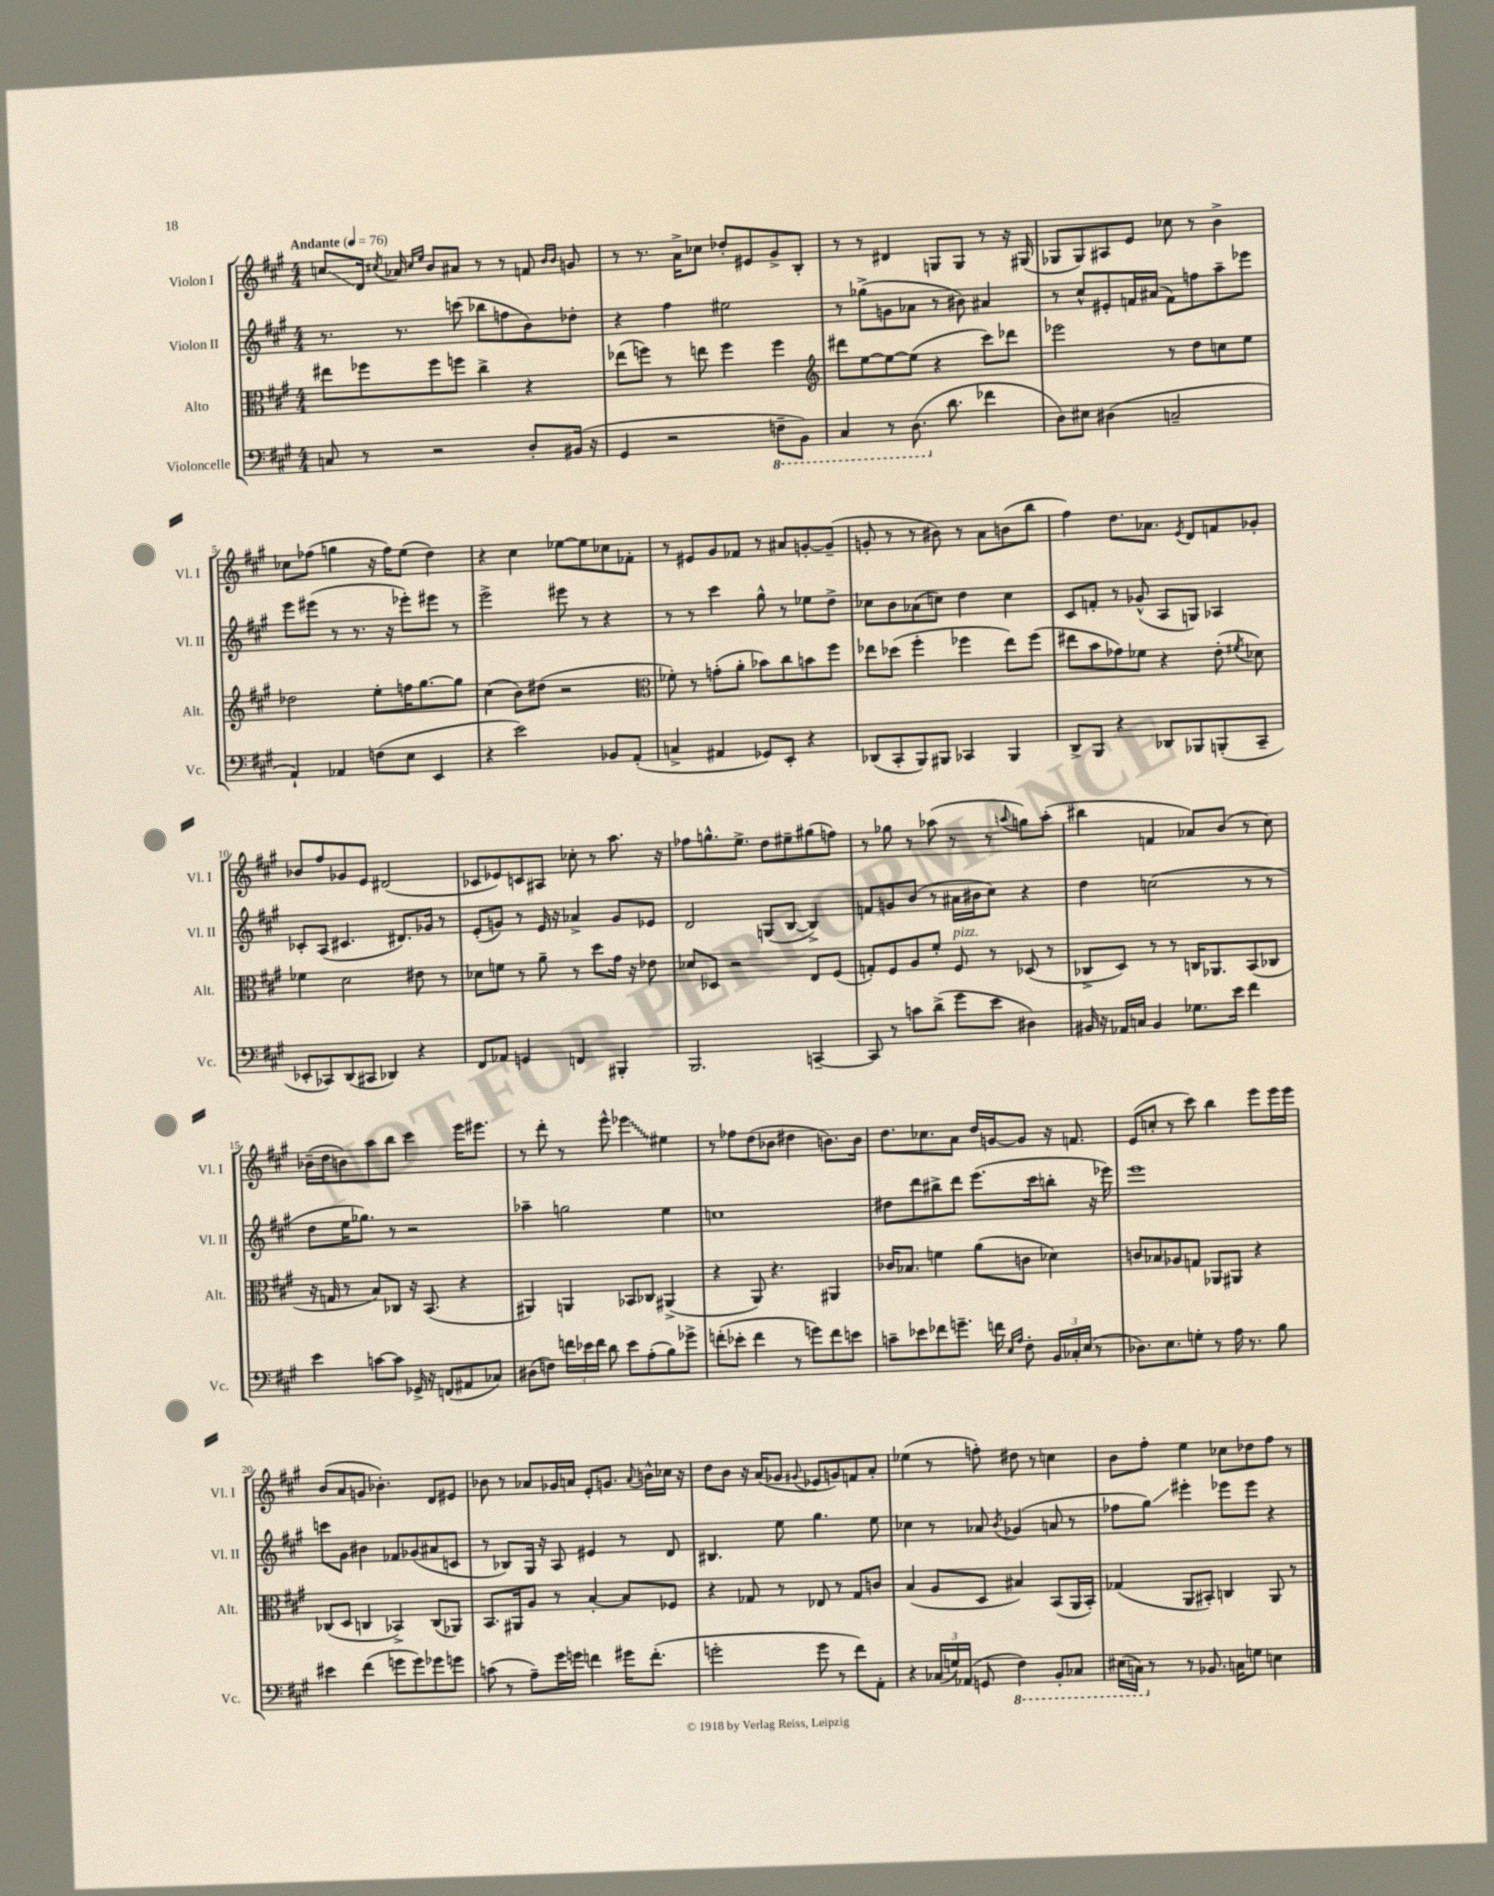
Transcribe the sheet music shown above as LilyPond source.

<<
\new StaffGroup <<
\new Staff = "s0" \with { instrumentName = "Violon I" shortInstrumentName = "Vl. I" } {
    \clef treble \key a \major \numericTimeSignature \time 4/4 \tempo "Andante" 4 = 76
    \autoBeamOff c''8[\glissando d'16] \acciaccatura { cis''8 } aes'16 \grace { cis''16[ e''16] } b'8[ ais'8] r8 r8 f'8 \grace { b'16[ b'16] } g'8 |
    r8 r8. a'16[-> ces''8] des''8[-. eis'8 gis'8-> b8]-. |
    r8 r8 dis'4 g8[ g8] r8 r16 gis16( |
    ges8[ ges8) ais8 e'8] ces''8 r8 b'4-> |
    ces''8[ fes''8]( g''4 r16 fes''16[) e''8]( d''4) |
    r4 cis''4 ees''8[~ ees''8 ces''8 fes'8]-. |
    r8 eis'8[ gis'8 fes'8] r8 ais'8[ g'8~-. g'8]--( |
    g'8-. r8 r8 bis'8) r8 a'8[ b'8( b''8] |
    fis''4) d''8.[ aes'8.] \acciaccatura { e'8 } d'8[ f'8 ges'8]-. |
    bes'8[ fis''8 ges'8 e'8] dis'2( |
    ces'8[ ees'8) c'8 ais8] ces''8-. r8 a''8. r16 |
    fes''8[ g''8.-^ e''8.]-> d''8[ eis''8-- gis''8( f''8]) |
    r8 ges''8 r8 aes''8( r8 r8 \appoggiatura { a''8 } g''8[) a''8]-.( |
    bis''4 f'4 aes'8[) b'8]( r8 cis''8) |
    bes'16[--( d''16 b'8) a''8 b''8] cis'''4 e'''16[ eis'''8.] |
    r8 d'''8-. r8 e'''8-^ \once \override Glissando.style = #'zigzag ees'''4\glissando eis''4 |
    r8 fes''8[ d''8( bes'8] dis''4 b'8.[) b'16] |
    d''8.[ ces''8. a'8] d''16[ g'16~ g'8] r16 f'8. |
    e'8[( c''8]-. r8 cis'''8) b''4 e'''8[ e'''16 e'''16] |
    b'8[( a'8 g'8] bes'4.-.) d'8[ eis'8] |
    bes'8 r8 aes'8[ ges'16 a'16] e'8[-. g'8.] \appoggiatura { a'8 } b'16[-^ ces''16] r16 |
    d''8[ b'8] r16 a'16[( ges'8] \appoggiatura { gis'8 } ees'8[ g'8) f'8 a'8]-. |
    ees''4( r8 f''8-.) dis''8 r8 c''4 |
    b'8[ fis''8]-. e''4 ces''8[ des''8 fis''8] r8 \bar "|." |
}
\new Staff = "s1" \with { instrumentName = "Violon II" shortInstrumentName = "Vl. II" } {
    \clef treble \key a \major \numericTimeSignature \time 4/4
    \autoBeamOff r8. r8. c'''8( bes''8[ f''8 b'8) des''8]-. |
    r4 fis''4 eis''2 |
    r8 ges''8[->( g'8 aes'8] r8 bis'8) ais'4 |
    r8 cis''8[-^ eis'8-. f'16 ais'16]( f'8[) f''8 a''8-- ees'''8] |
    e'''8[ eis'''8]( r8 r8. r16 ees'''8[-.) eis'''8] r8 |
    e'''2-> eis'''8 r8 r4 |
    r8 r8 cis'''4 gis''8-^ r8 ees''8[ d''8]-> |
    ces''8[ b'8 aes'8( c''8]) d''4 c''4 |
    cis'8[ f'8]-. r8 ges'8-^( a8[ g8]) aes4 |
    ces'8[-. a8]( cis'4. dis'8.[) ges'16] r8 |
    e'8[-.( g'8]) r8 e'16 r16 aes'4-> g'8[ ees'8] |
    d'2 g8[( b8]~ b4->) |
    f'8[ g'8 b'8]( r8 ais'16[ bis'16 cis''8]) r4 |
    d''4 c''2( r8 r8 |
    d''8[ e''16 ges''8.]) r8 r2 |
    aes''4-- g''2 e''4 |
    c''1 |
    dis''8[ d'''8 bis''8-> d'''8] e'''8.[( cis'''16 b''8]-. r16 ees'''16) |
    e'''1 |
    c'''8[ gis'8] bis'4 fes'8[ ges'8( ais'8 c'8] |
    r8 bes8[) gis16] r16 a8 eis'4 r8 d'8 |
    bis4. e''8 gis''4. e''8 |
    ces''4 r8 aes'8 \acciaccatura { b'8 } ges'4( a'8 r8 |
    fes''8[ gis''8]\glissando) eis'''4-. ees'''8[ ees'''8] r4 \bar "|." |
}
\new Staff = "s2" \with { instrumentName = "Alto" shortInstrumentName = "Alt." } {
    \clef alto \key a \major \numericTimeSignature \time 4/4
    \autoBeamOff eis''8[ fes''8 fes''8 f''8] cis''4-> r4 |
    ees''8[( f''8]) r8 e''8 f''4 f''4 |
    \clef treble dis'''8[ e''8~ e''8~ e''8]( r4 cis'''8[) des'''8] |
    ees'''2 r8 d''8[ c''8 e''8] |
    des''2 e''8[-. f''16 gis''8.~ gis''8] |
    cis''4( b'8[) dis''8]( r2 |
    \clef alto fes'8-.) r8 g'8[-.( a'8]-. bes'8[) cis''8 b'8 fis''8] |
    ees''8[ des''8]( fis''4-. fes''4 ees''8[) fes''8]( |
    eis''8[ b'8 ges'8) fes'8] r4 e'8-.( \acciaccatura { fis'8 } des'8) |
    fes'4 d'2 eis'8 r8 |
    des'8[ f'8] r8 a'8-- r8 d''8[ gis'16] r16 ees'8 |
    des'8[ des8] r2 e8[ fis8]( |
    g8[-.) fis8 a8 fis'8]-. fis8^\markup { \italic "pizz." } r8 des8( r8 |
    ces8[-> d8]) r8 r8 c16[ aes,8. b,8( ces8] |
    r16 g16 r8 b8[) ces8] r16 b,8.( r4 |
    ais,4) a,4 bes,8[ ces8] ais,4->( |
    r4 a,8) r4. ais,4 |
    ces'16[ bes8.] f'4 a'8[( c'8] des'4) |
    c'8[ bes8 aes8 g8] aes,8[ ais,8] r4 |
    ces8[( d8] c4 bes,4->) c8[( aes,8]) |
    b,8.[ ais,16 a8] r8 b4~-. b8[ fes8] |
    r4 ges8 r8 ees8 r8 ges8[ c'8] |
    b4( a8[ d8] bis4) b,8[( a,16 b,16]-.) |
    ges4( a,8[ bis,8]-.) c4 a,8 r8 \bar "|." |
}
\new Staff = "s3" \with { instrumentName = "Violoncelle" shortInstrumentName = "Vc." } {
    \clef bass \key a \major \numericTimeSignature \time 4/4
    \autoBeamOff c8 r8 r2 d8[-. bis,16]( r16 |
    gis,4 r2 \ottava #-1 f,8[-- b,,8]) |
    cis,4 r8 d,8.( \ottava #0 d'8. fes'4 |
    d8[) eis8] dis4( c2-- |
    a,4-!) aes,4 f8[( e8] e,4 |
    r4 e'2) bes,8[ a,8]-.( |
    c4-> ais,4 ges,8[) e,8]-. r4 |
    des,8[( cis,8-. b,,8) bis,,8] ces,4 bis,,4 |
    d,8[-> b,,8] r4 des,8[ bes,,8 b,,8-.( cis,8]-- |
    ees,8[-. ces,8) d,8( cis,8] des,4) r4 |
    fis,8[ aes,8] g,4 f,4 bis,,4-. |
    b,,2. c,4~-- |
    c,8 r8 c'8[ d'8]->( gis'8[ e'8] dis4) |
    bis,16 r16 aes,16[ c16] bis,4 ges8.[ e'16] fis'4 |
    e'4 c'8[~ c'8] ges,16-> r16 f,8[( ais,8 ces8]) |
    dis8[( f8]) \tuplet 3/2 { f'16[ ees'16 f'16] } d'8 ees'8[ a8-.( b8) ges'8]-> |
    f'8[-.( ees'8]-. f'4 r8 g'8[) f'8 e'8] |
    c'8[-- ees'8 fes'8 g'8.]-- f'16 \grace { e16[ a16] } fis8-. \tuplet 3/2 { b,16[ ces16-. e16]( } r8 |
    des8.[) e8. g8]-. r8 a16 r8. b8 |
    eis'4 fis'4( g'8[ g'8) ges'8 g'8] |
    c'8( r8 a8[--) gis'16 g'16] f'4 gis'16[ f'8.]-.( |
    g'2-. g'8 r8 fis'8[) a,8]-. |
    r4 \tuplet 3/2 { ces16[( g16) aes,16]( } g,8 \ottava #-1 fis,4) b,,8[-. ces,8] |
    eis,16[( c,16]) \ottava #0 r8 r8 bes,8. c16[ g8] e!4 \bar "|." |
}
>>
>>
